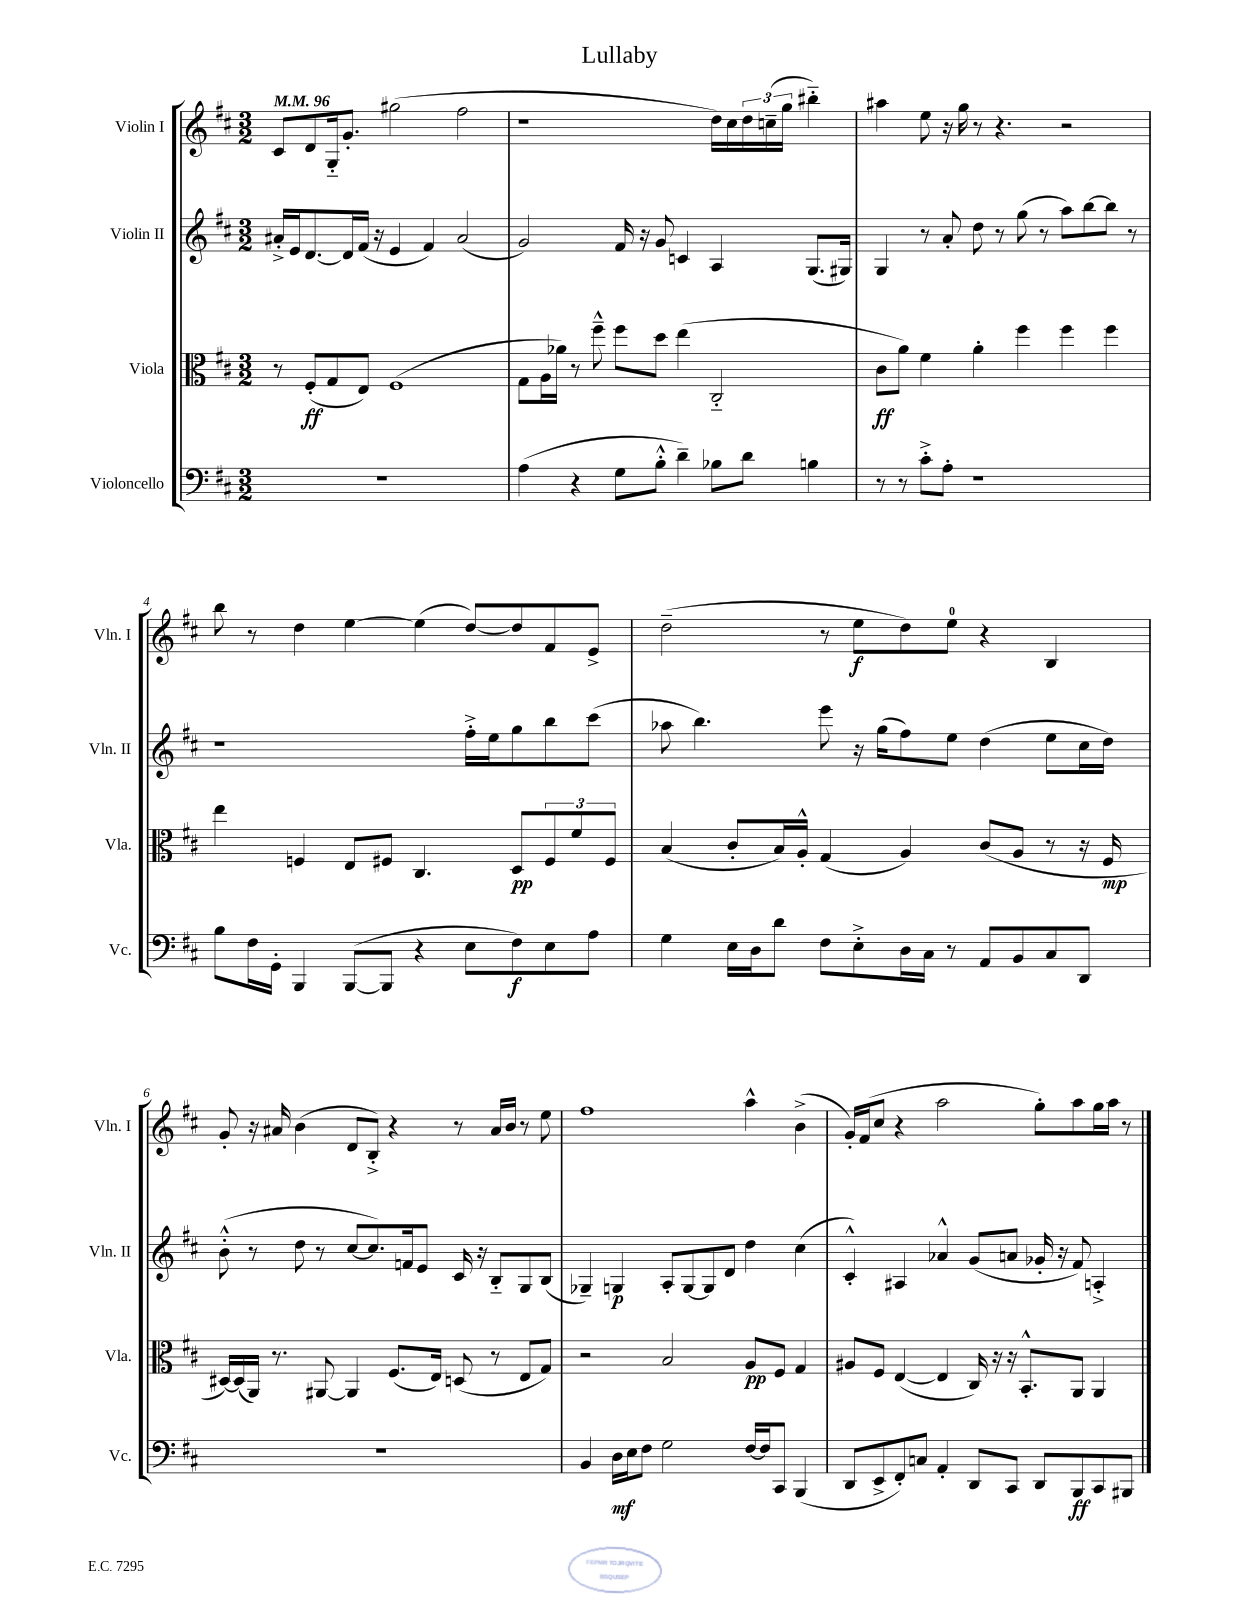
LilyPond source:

\header { title = "Lullaby" }
<<
\new StaffGroup <<
\new Staff = "s0" \with { instrumentName = "Violin I" shortInstrumentName = "Vln. I" } {
    \clef treble \key d \major \numericTimeSignature \time 3/2 \tempo 4 = 96
    cis'8 d'8 g16-_ g'8.-. gis''2( fis''2 |
    r1 d''16) cis''16 \tuplet 3/2 { d''16 c''16--( g''16 } bis''4-_) |
    ais''4 e''8 r16 g''16 r8 r4. r2 |
    b''8 r8 d''4 e''4~ e''4( d''8~) d''8 fis'8 e'8-> |
    d''2--( r8 e''8\f d''8) e''8-0 r4 b4 |
    g'8-. r16 ais'16 b'4( d'8 b8-.->) r4 r8 ais'16 b'16 r8 e''8 |
    fis''1 a''4-^ b'4->( |
    g'16-.) fis'16( cis''8 r4 a''2 g''8-.) a''8 g''16 a''16 r8 \bar "|." |
}
\new Staff = "s1" \with { instrumentName = "Violin II" shortInstrumentName = "Vln. II" } {
    \clef treble \key d \major \numericTimeSignature \time 3/2
    ais'16-.-> e'16 d'8.~ d'16 fis'16( r16 e'4 fis'4) ais'2( |
    g'2) fis'16 r16 g'8 c'4 a4 g8.( gis16) |
    g4 r8 a'8-. d''8 r8 g''8( r8 a''8) b''8~ b''8 r8 |
    r1 fis''16-.-> e''16 g''8 b''8 cis'''8( |
    aes''8 b''4.) e'''8 r16 g''16( fis''8) e''8 d''4( e''8 cis''16 d''16) |
    b'8-.-^( r8 d''8 r8 cis''8~ cis''8.) f'16 e'8 cis'16 r16 b8-_ g8 b8( |
    ges4--) g4\p a8-. g8~ g8 d'8 d''4 cis''4( |
    cis'4-.-^) ais4 aes'4-^ g'8( a'8 ges'16-. r16 fis'8) a4-.-> \bar "|." |
}
\new Staff = "s2" \with { instrumentName = "Viola" shortInstrumentName = "Vla." } {
    \clef alto \key d \major \numericTimeSignature \time 3/2
    r8 fis8-.\ff( g8 e8) fis1( |
    g8 a16 aes'16) r8 fis''8---^ fis''8 d''8 e''4( cis2-_ |
    cis'8\ff a'8) fis'4 a'4-. fis''4 fis''4 fis''4 |
    e''4 f4 e8 fis8 cis4. d8\pp \tuplet 3/2 { fis8 fis'8 fis8 } |
    b4( cis'8-. b16) a16-.-^ g4( a4) cis'8( a8 r8 r16 fis16\mp |
    dis16~) dis16( a,16) r8. ais,8~ ais,4 fis8.( e16) d8( r8 e8 g8) |
    r2 b2 a8\pp fis8 g4 |
    ais8 fis8 e4~( e4 cis16) r16 r16 b,8.-.-^ a,8 a,4 \bar "|." |
}
\new Staff = "s3" \with { instrumentName = "Violoncello" shortInstrumentName = "Vc." } {
    \clef bass \key d \major \numericTimeSignature \time 3/2
    R1. |
    a4( r4 g8 b8-.-^ d'4--) bes8 d'8 b4 |
    r8 r8 cis'8-.-> a8-. r1 |
    b8 fis16 g,16-. b,,4 b,,8~( b,,8 r4 e8 fis8\f) e8 a8 |
    g4 e16 d16 d'8 fis8 e8-.-> d16 cis16 r8 a,8 b,8 cis8 d,8 |
    R1. |
    b,4 d16\mf e16 fis8 g2 fis16~ fis16 cis,8 b,,4( |
    d,8 e,8-> fis,8-.) c8 a,4-. d,8 cis,8 d,8 b,,8\ff cis,8 bis,,8 \bar "|." |
}
>>
>>
